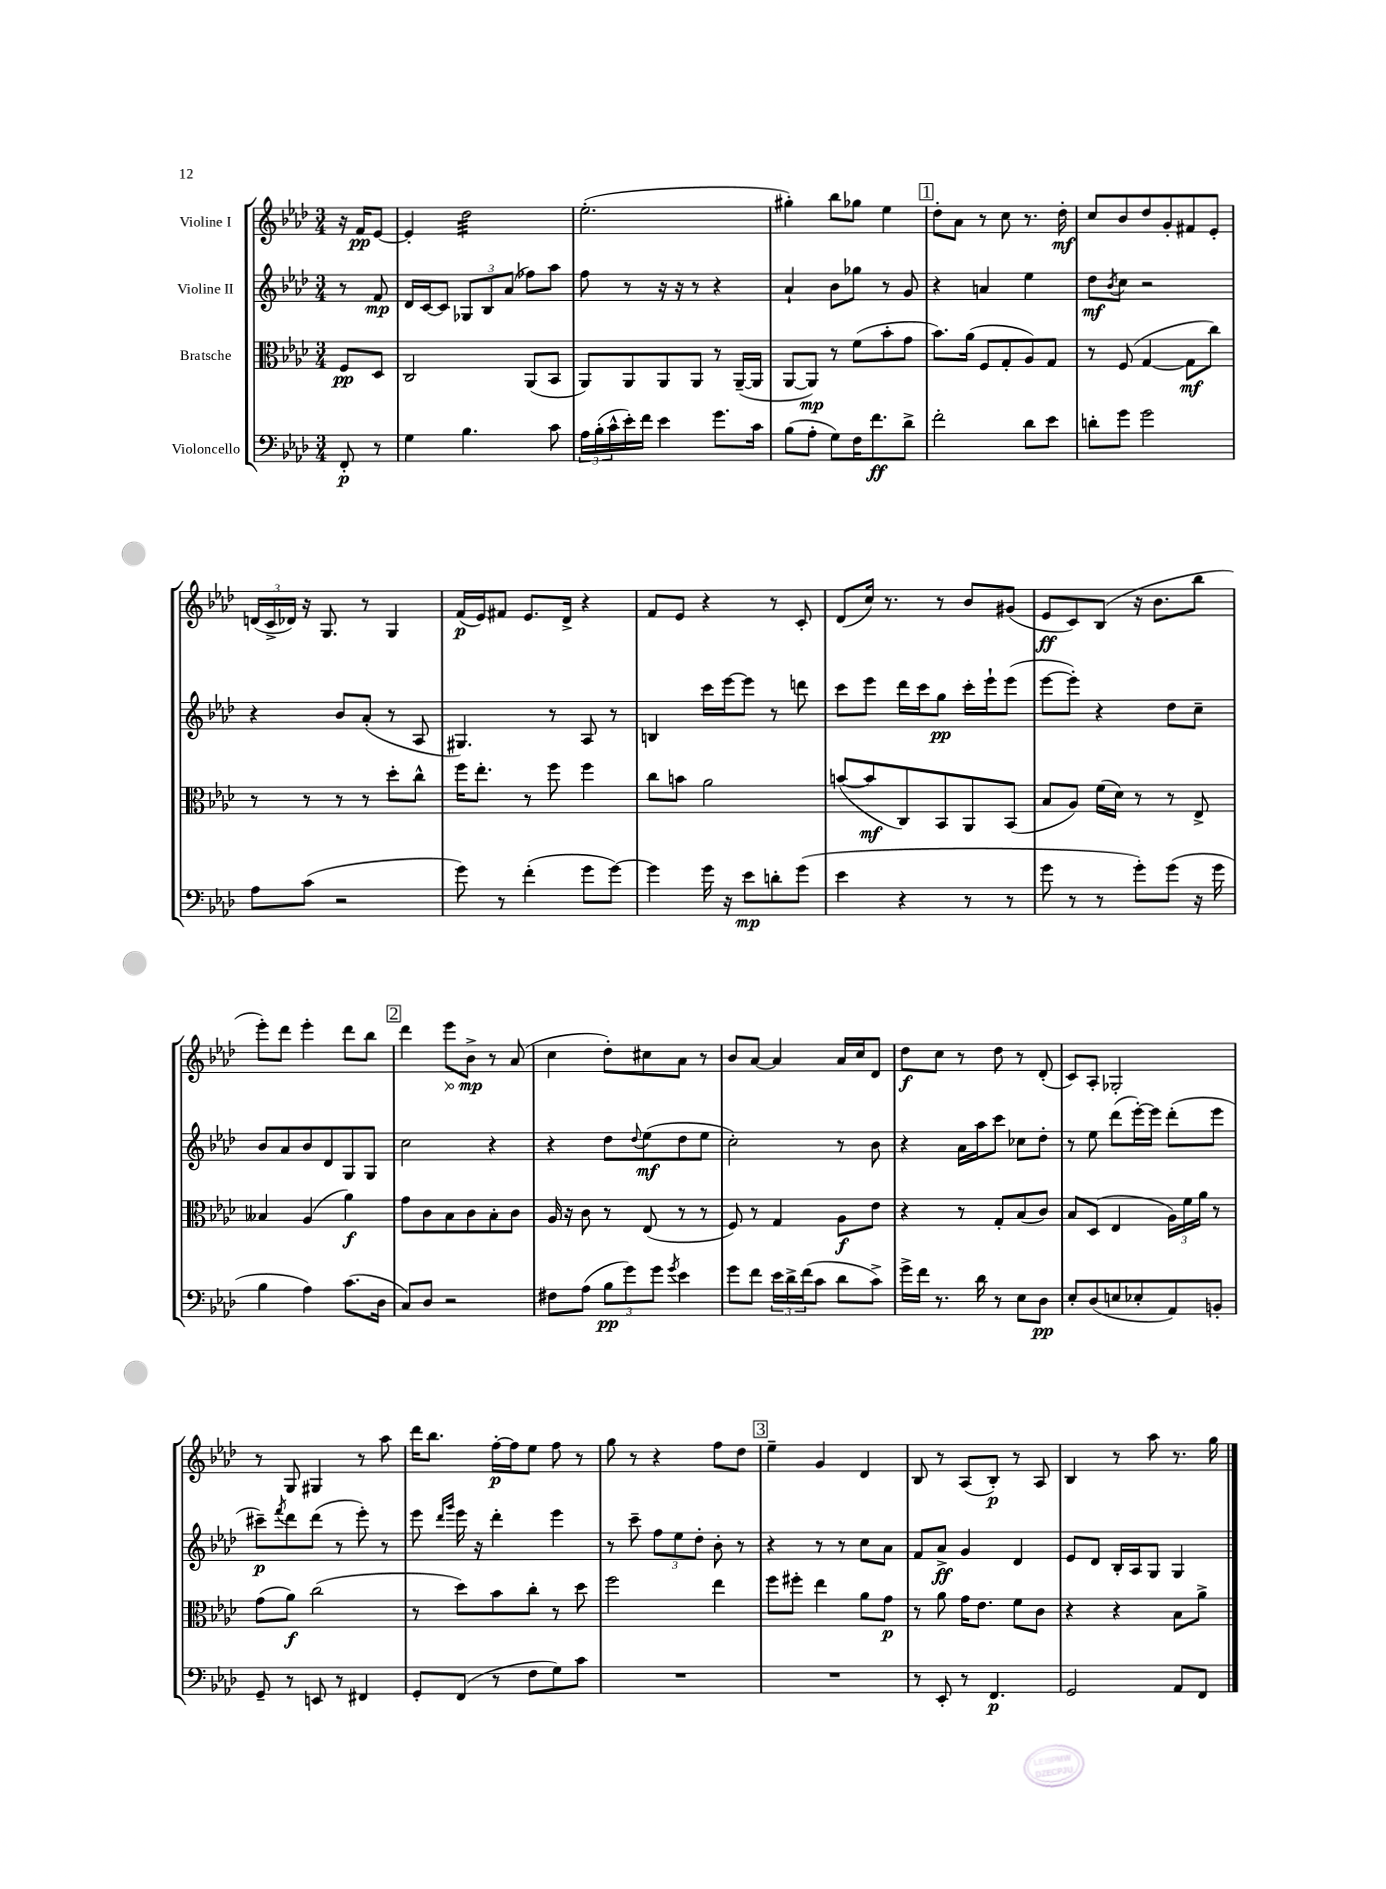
<<
\new StaffGroup <<
\new Staff = "s0" \with { instrumentName = "Violine I" } {
    \clef treble \key aes \major \numericTimeSignature \time 3/4 \partial 4
    r16 f'16\pp ees'8~ |
    ees'4-. des''2:32 |
    ees''2.-.( |
    gis''4-.) bes''8 ges''8 ees''4 |
    \mark \markup { \box "1" } des''8-. aes'8 r8 c''8 r8. des''16-.\mf |
    c''8 bes'8 des''8 g'8-. fis'8 ees'8-. |
    \tuplet 3/2 { d'16( c'16-> des'16) } r16 g8. r8 g4 |
    f'16\p( ees'16) fis'8 ees'8. des'16-> r4 |
    f'8 ees'8 r4 r8 c'8-. |
    des'8( c''16) r8. r8 bes'8 gis'8( |
    ees'8\ff c'8) bes8( r16 bes'8. bes''8 |
    ees'''8-.) des'''8 ees'''4-. des'''8 bes''8 |
    \mark \markup { \box "2" } des'''4 \once \override Hairpin.circled-tip = ##t ees'''8\> bes'8->\mp\! r8 aes'8( |
    c''4 des''8-.) cis''8 aes'8 r8 |
    bes'8 aes'8~ aes'4 aes'16 c''16 des'8 |
    des''8\f c''8 r8 des''8 r8 des'8-.( |
    c'8) aes8-. ges2-. |
    r8 g8 gis4 r8 aes''8 |
    des'''16 bes''8. f''16~-.\p f''16 ees''8 f''8 r8 |
    g''8 r8 r4 f''8 des''8 |
    \mark \markup { \box "3" } ees''4-- g'4 des'4 |
    bes8 r8 aes8( bes8-.\p) r8 aes8 |
    bes4 r8 aes''8 r8. g''16 \bar "|." |
}
\new Staff = "s1" \with { instrumentName = "Violine II" } {
    \clef treble \key aes \major \numericTimeSignature \time 3/4 \partial 4
    r8 f'8\mp |
    des'16 c'16~ c'8 \tuplet 3/2 { ges8 bes8 aes'8( } fes''8) aes''8 |
    f''8 r8 r16 r16 r8 r4 |
    aes'4-! bes'8 ges''8 r8 g'8 |
    \mark \markup { \box "1" } r4 a'4 ees''4 |
    des''8\mf \acciaccatura { bes'8 } c''8 r2 |
    r4 bes'8 aes'8-.( r8 aes8 |
    gis4.) r8 aes8 r8 |
    b4 c'''16 ees'''16~ ees'''8 r8 d'''8 |
    c'''8 ees'''8 des'''16 c'''16 g''8\pp c'''16-. ees'''16-! ees'''8( |
    ees'''8~ ees'''8-.) r4 des''8 c''8-- |
    bes'8 aes'8 bes'8 des'8 g8 g8 |
    \mark \markup { \box "2" } c''2 r4 |
    r4 des''8 \appoggiatura { des''8 } ees''8\mf( des''8 ees''8 |
    c''2-.) r8 bes'8 |
    r4 aes'16 aes''16 c'''8 ces''8 des''8-. |
    r8 ees''8 des'''8( ees'''16~-.) ees'''16 des'''8-.( ees'''8 |
    cis'''8--\p) \acciaccatura { f'''8 } des'''8 des'''8( r8 ees'''8-.) r8 |
    ees'''8 \grace { des'''16 g'''16 } ees'''16 r16 des'''4-. ees'''4 |
    r8 c'''8-- \tuplet 3/2 { f''8 ees''8 des''8-. } bes'8-. r8 |
    \mark \markup { \box "3" } r4 r8 r8 c''8 aes'8 |
    f'8 aes'8->\ff g'4 des'4 |
    ees'8 des'8 bes16-. aes16 g8 g4 \bar "|." |
}
\new Staff = "s2" \with { instrumentName = "Bratsche" } {
    \clef alto \key aes \major \numericTimeSignature \time 3/4 \partial 4
    f8\pp des8 |
    c2 aes,8( bes,8 |
    aes,8) aes,8 aes,8 aes,8 r8 aes,16~--( aes,16 |
    aes,8~ aes,8\mp) r8 f'8( bes'8-. g'8 |
    \mark \markup { \box "1" } bes'8.) aes'16( f8 g8-. aes8) g8 |
    r8 f8( g4~ g8\mf c''8) |
    r8 r8 r8 r8 des''8-. c''8-^ |
    f''16 ees''8.-. r8 f''8 f''4 |
    c''8 b'8 aes'2 |
    b'8~( b'8\mf c8) bes,8 aes,8 bes,8( |
    bes8 aes8) f'16( des'16) r8 r8 ees8-> |
    beses4 aes4( aes'4\f) |
    \mark \markup { \box "2" } g'8 c'8 bes8 c'8 bes8-. c'8 |
    aes16 r16 c'8 r8 ees8( r8 r8 |
    f8) r8 g4 aes8\f ees'8 |
    r4 r8 g8-. bes8( c'8) |
    bes8 des8( ees4 \tuplet 3/2 { aes16) f'16 aes'16 } r8 |
    g'8( aes'8\f) c''2( |
    r8 des''8) bes'8 c''8-. r8 des''8 |
    f''2 ees''4 |
    \mark \markup { \box "3" } f''8 fis''8-. ees''4 aes'8 g'8\p |
    r8 aes'8 g'16 ees'8. f'8 c'8 |
    r4 r4 bes8 aes'8-> \bar "|." |
}
\new Staff = "s3" \with { instrumentName = "Violoncello" } {
    \clef bass \key aes \major \numericTimeSignature \time 3/4 \partial 4
    f,8-.\p r8 |
    g4 bes4. c'8 |
    \tuplet 3/2 { aes16 bes16-.( c'16-^ } ees'16-.) f'16 ees'4 g'8. c'16 |
    bes8( aes8-. g8) f16 f'8.\ff des'8-> |
    \mark \markup { \box "1" } f'2-. des'8 ees'8 |
    d'8-. g'8 g'2 |
    aes8 c'8( r2 |
    g'8) r8 f'4-.( g'8 g'8~) |
    g'4 g'16 r16 ees'8\mp d'8-. g'8( |
    ees'4 r4 r8 r8 |
    g'8 r8 r8 g'8-.) g'8( r16 g'16 |
    bes4 aes4) c'8.( des16 |
    \mark \markup { \box "2" } c8) des8 r2 |
    fis8 aes8( \tuplet 3/2 { bes8\pp g'8) g'8 } \acciaccatura { g'8 } ees'4 |
    g'8 f'8 \tuplet 3/2 { ees'16 des'16-> f'16( } c'8 des'8 c'8->) |
    g'16-> f'16 r8. des'16 r8 ees8 des8\pp |
    ees8-. des8( e8 ees8-. aes,8) b,8-. |
    g,8-- r8 e,8 r8 fis,4 |
    g,8-. f,8( r8 f8 g8) c'8 |
    R2. |
    \mark \markup { \box "3" } R2. |
    r8 ees,8-. r8 f,4.\p |
    g,2 aes,8 f,8 \bar "|." |
}
>>
>>
\layout { \context { \Score \remove "Bar_number_engraver" } }
